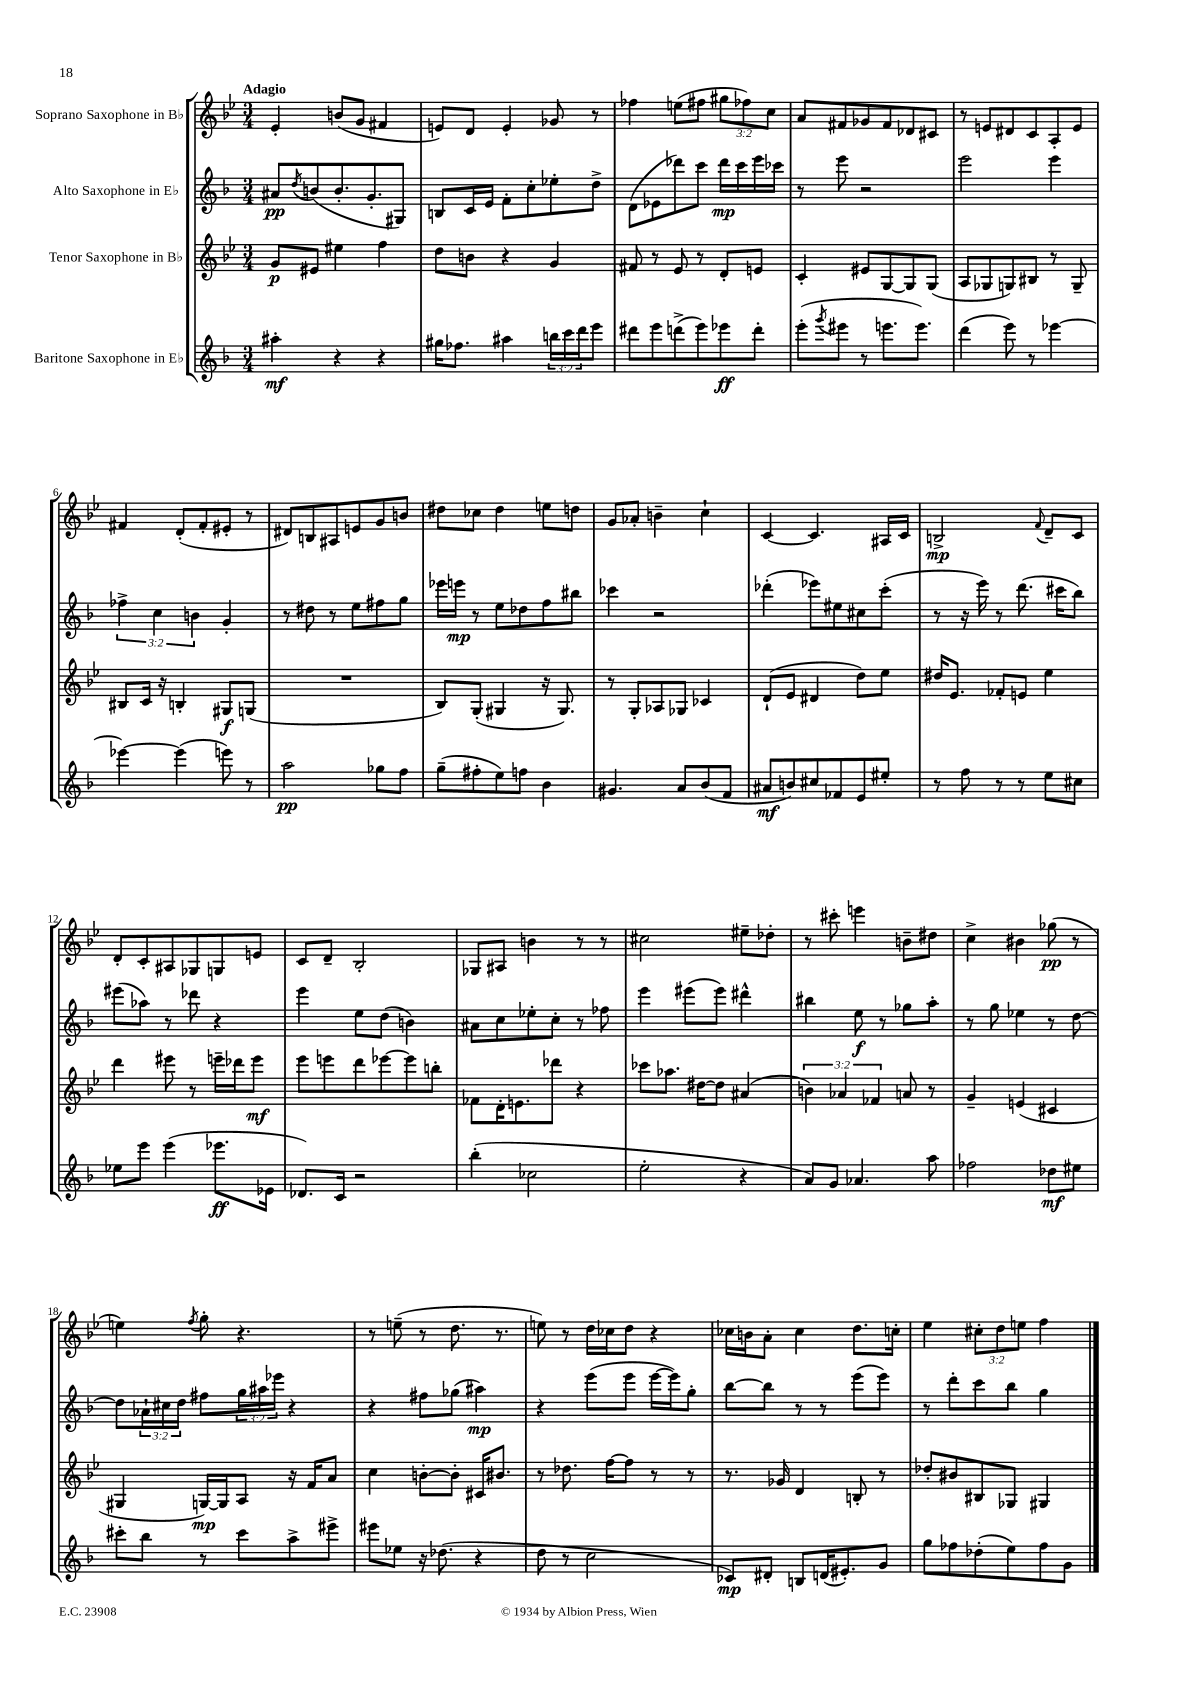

**kern	**kern	**kern	**kern
*staff4	*staff3	*staff2	*staff1
*clefG2	*clefG2	*clefG2	*clefG2
*k[b-]	*k[b-e-]	*k[b-]	*k[b-e-]
*M3/4	*M3/4	*M3/4	*M3/4
4aa#'\	8g/L	8a#/L	4e-'/
.	.	8qdd/	.
.	8e#/J	(8b/	.
4r	4ee#\	8.b'/	(8b/L
.	.	.	8g/J
.	.	8.g'/	.
4r	4ff\	.	4f#/
.	.	8G#/J)	.
=	=	=	=
16gg#\LK	8dd\L	8B/L	8e/L)
8.ff-\J	.	.	.
.	8b\J	16c/L	8d/J
.	.	16e/JJ	.
4aa#\	4r	8f'\L	4e'/
.	.	8cc'\	.
24bb\LL	4g/	8ee-'\	8g-/
24ccc\	.	.	.
24ddd\J	.	.	.
8eee\J	.	8dd^\J	8r
=	=	=	=
8ddd#\L	8f#/	(8d\L	4ff-\
8eee\	8r	8e-\	.
(8ddd^\	8e-/	8ddd-\)	(8ee\L
8eee\)	8r	8ccc\J	8ff#\J
8eee-\	8d'/L	16ddd-\LL	12gg#\L
.	.	16ccc\	.
.	.	.	12ff-\)
8ddd'\J	8e/J	16eee\	.
.	.	.	12cc\J
.	.	16ccc-\JJ	.
=	=	=	=
(8eee'\L	4c'/	8r	8a/L
8qggg/	.	.	.
8eee#\J	.	8eee\	8f#/
8r	8e#/L	2r	8g-/
8.eee\L	[8G/	.	8f#/
.	8G/]	.	8d-/
8.eee\J)	.	.	.
.	(8G/J	.	8c#/J
=	=	=	=
(4ddd\	8A/L	2eee\	8r
.	8G-/	.	8e/L
8eee\)	8G/)	.	8d#/
8r	8B#/J	.	8c/
[4eee-\	8r	4eee\	8A'/
.	8G~/	.	8e/J
=	=	=	=
4eee-\_	8B#/L	6ff-^\	4f#/
.	16c/Jk	.	.
.	.	6cc\	.
.	16r	.	.
(4eee-\]	4B'/	.	(8d'/L
.	.	6b\	.
.	.	.	8f#'/
8eee\)	8G#/L	4g'/	8e#'/J
8r	(8G/J	.	8r
=	=	=	=
2aa\	2.r	8r	8d#/L)
.	.	8dd#\	8B/
.	.	8r	8A#/
.	.	8ee\L	8e/
8gg-\L	.	8ff#\	8g/
8ff\J	.	8gg\J	8b/J
=	=	=	=
(8gg~\L	8B-/L)	16eee-\LL	8dd#\L
.	.	16eee\JJ	.
8ff#'\	(8G'/J	8r	8cc-\J
8ee\)	4G#/	8ee\L	4dd#\
8ff\J	.	8dd-\	.
4b-\	16r	8ff\	8ee\L
.	8.G#/)	.	.
.	.	8bb#\J	8dd\J
=	=	=	=
4.g#/	8r	4ccc-\	8g/L
.	8G'/L	.	8a-'/J
.	8A-/	2r	4b~\
8a/L	8G-/J	.	.
(8b-/	4c-/	.	4cc`\
8f/J	.	.	.
=	=	=	=
8a#/L	(8d`/L	(4ddd-'\	[4c/
8b/)	8e-/J	.	.
8cc#/	4d#/	8eee-\L)	4.c/]
8f-/	.	8ee#\	.
8e/	8dd\L)	8cc#\	.
8ee#'/J	8ee-\J	(8ccc'\J	16A#/LL
.	.	.	16c/JJ
=	=	=	=
8r	16dd#/LK	8r	2B^/
.	8.e-/J	.	.
8ff\	.	16r	.
.	.	16eee\)	.
8r	8f-'/L	8r	.
8r	8e/J	(8.ddd\	.
.	.	.	8qqf/
8ee\L	4ee-\	.	8d~/L
.	.	16ccc#\LK	.
8cc#\J	.	8bb-\J)	8c/J
=	=	=	=
8ee-\L	4ddd\	(8eee#\L	8d'/L
8eee\J	.	8aa-\J)	8c'/
(4eee\	8eee#\	8r	8A#/
.	8r	8ddd-\	8G-/
8.eee-\L	16eee~\LL	4r	8G/
.	16ddd-\J	.	.
.	8eee\J	.	8e/J
16e-\Jk	.	.	.
=	=	=	=
8.d-/L)	8eee-\L	4eee\	8c/L
.	8eee\	.	8d~/J
16c/Jk	.	.	.
2r	8ddd\	8ee\L	2B-'/
.	[8eee-\	(8dd\J	.
.	8eee-\]	4b\)	.
.	8bb'\J	.	.
=	=	=	=
(4bb-'\	8f-\L	8a#\L	8G-/L
.	16d'\K	8cc\	8A#/J
.	8.e\	.	.
2cc-\	.	8ee-'\	4b\
.	8ddd-\J	8cc'\J	.
.	4r	8r	8r
.	.	8ff-\	8r
=	=	=	=
2ee'\	8ccc-\L	4eee\	2cc#\
.	8.aa-\J	.	.
.	.	(8eee#\L	.
.	[16dd#\LK	.	.
.	8dd#\]J	8eee#\J)	.
4r	(4a#/	4ddd#^^\	8ee#~\L
.	.	.	8dd-'\J
=	=	=	=
8a/L)	6b\)	4bb#\	8r
8g/J	.	.	8ccc#'\
.	6a-/	.	.
4.a-/	.	8ee\	4eee\
.	6f-/	.	.
.	.	8r	.
.	8a/	8gg-\L	8b~\L
8aa\	8r	8aa'\J	8dd#\J
=	=	=	=
2ff-\	4g~/	8r	4cc^\
.	.	8gg\	.
.	(4e/	4ee-\	4b#\
8dd-\L	4c#/	8r	(8gg-\
8ee#\J	.	[8dd\	8r
=	=	=	=
8ccc#'\L	4G#/	8dd\]L	4ee\)
8bb-\J	.	24a-`\L	.
.	.	24cc#\	.
.	.	24dd\JJ	.
.	.	.	8qff/
8r	[16G/LL)	8ff#\L	8gg'\
.	16G/]J	.	.
8ccc#\L	8A/J	24gg\L	4.r
.	.	24aa#\	.
.	.	24eee-\JJ	.
8aa^\	16r	4r	.
.	16f/LK	.	.
8eee#^\J	8a/J	.	.
=	=	=	=
8eee#\L	4cc\	4r	8r
8ee-\J	.	.	(8ee~\
16r	[8b'\L	8ff#\L	8r
(8.dd-\	.	.	.
.	8b'\]J	(8gg-\J	8.dd\
4r	16c#/LK	4aa#\)	.
.	8.b#/J	.	8.r
=	=	=	=
8dd\	8r	4r	8ee\)
8r	8.dd-\	.	8r
2cc\	.	(8eee\L	16dd\LL
.	[16ff\LK	.	16cc-\J
.	8ff\]J	8eee\J	8dd\J
.	8r	[16eee\LL	4r
.	.	16eee\]J)	.
.	8r	8gg'\J	.
=	=	=	=
8c-/L)	8.r	[8bb-\L	16cc-\LL
.	.	.	16b\J
8d#'/J	.	8bb-\]J	8a'\J
.	16g-/	.	.
8B/L	4d/	8r	4cc-\
(16d/K	.	8r	.
8.e#'/)	.	.	.
.	8B'/	(8eee\L	8.dd\L
8g/J	8r	8eee\J)	.
.	.	.	16cc'\Jk
=	=	=	=
8gg\L	8dd-'/L	8r	4ee-\
8ff-\	8b#/	8ddd'\L	.
(8dd-'\	8B#/	8ccc\	12cc#'\L
.	.	.	12dd\
8ee\)	8G-/J	8bb-\J	.
.	.	.	12ee\J
8ff-\	4G#/	4gg\	4ff\
8g\J	.	.	.
==	==	==	==
*-	*-	*-	*-
